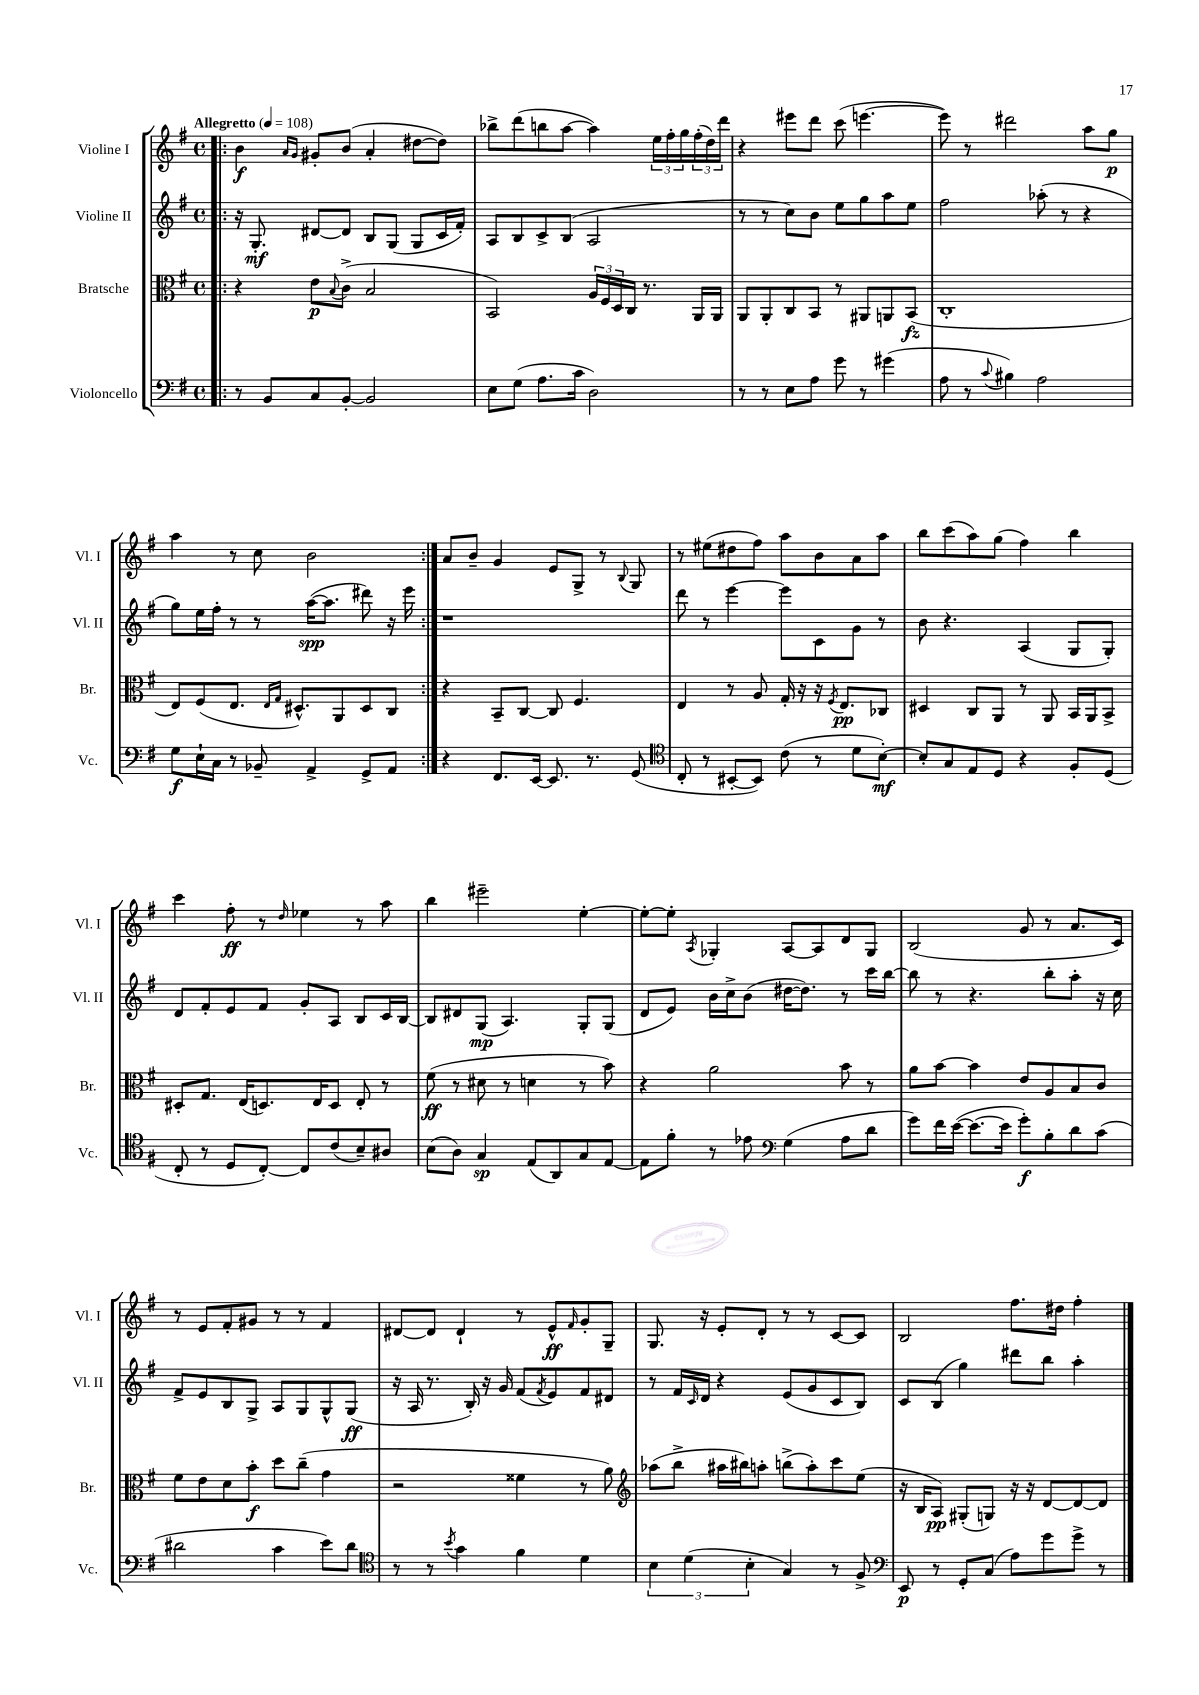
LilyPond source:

<<
\new StaffGroup <<
\new Staff = "s0" \with { instrumentName = "Violine I" shortInstrumentName = "Vl. I" } {
    \clef treble \key g \major \defaultTimeSignature \time 4/4 \tempo "Allegretto" 4 = 108
    \repeat volta 2 { \bar ".|:" b'4\f \grace { a'16 g'16 } gis'8-. b'8( a'4-. dis''8~ dis''8) |
    bes''8-> d'''8( b''8 a''8~ a''4) \tuplet 3/2 { e''16 fis''16-. g''16 } \tuplet 3/2 { fis''16-.( d''16) d'''16 } |
    r4 eis'''8 d'''8 c'''8( e'''4.~ |
    e'''8) r8 dis'''2 a''8 g''8\p |
    a''4 r8 c''8 b'2 | }
    a'8 b'8-- g'4 e'8 g8-> r8 \appoggiatura { b8 } g8 |
    r8 eis''8( dis''8 fis''8) a''8 b'8 a'8 a''8 |
    b''8 c'''8( a''8) g''8( fis''4) b''4 |
    c'''4 fis''8-.\ff r8 \grace { d''16 } ees''4 r8 a''8 |
    b''4 eis'''2-- e''4~-. |
    e''8~-. e''8-. \acciaccatura { a8 } ges4-. a8~ a8 d'8 ges8 |
    b2( g'8 r8 a'8. c'16) |
    r8 e'8 fis'8-. gis'8 r8 r8 fis'4 |
    dis'8~ dis'8 dis'4-! r8 e'8-^\ff \grace { fis'16 } g'8-. g8-- |
    g8. r16 e'8-. d'8-. r8 r8 c'8~ c'8 |
    b2 fis''8. dis''16 fis''4-. \bar "|." |
}
\new Staff = "s1" \with { instrumentName = "Violine II" shortInstrumentName = "Vl. II" } {
    \clef treble \key g \major \defaultTimeSignature \time 4/4
    \repeat volta 2 { \bar ".|:" r16 g8.-.\mf dis'8~ dis'8 b8 g8( g8 c'16 fis'16-.) |
    a8 b8 c'8-> b8( a2 |
    r8 r8 c''8) b'8 e''8 g''8 a''8 e''8 |
    fis''2 aes''8-.( r8 r4 |
    g''8) e''16 fis''16-. r8 r8 a''16~\spp( a''8. dis'''8) r16 e'''16 | }
    r1 |
    d'''8 r8 e'''4~ e'''8 c'8 g'8 r8 |
    b'8 r4. a4( g8 g8-.) |
    d'8 fis'8-. e'8 fis'8 g'8-. a8 b8 c'16 b16~ |
    b8 dis'8 g8\mp( a4.) g8-. g8( |
    d'8 e'8) b'16 c''16-> b'8( dis''16~ dis''8.) r8 c'''16 b''16~ |
    b''8 r8 r4. b''8-. a''8-. r16 c''16 |
    fis'8-> e'8 b8 g8-> a8 g8 g8-^ g8\ff( |
    r16 a16 r8. b16-.) r16 g'16 fis'8( \acciaccatura { fis'8 } e'8) fis'8 dis'8 |
    r8 fis'16 \grace { c'16 } d'16 r4 e'8( g'8 c'8 b8) |
    c'8 b8( g''4) dis'''8 b''8 a''4-. \bar "|." |
}
\new Staff = "s2" \with { instrumentName = "Bratsche" shortInstrumentName = "Br." } {
    \clef alto \key g \major \defaultTimeSignature \time 4/4
    \repeat volta 2 { \bar ".|:" r4 e'8\p \appoggiatura { b8 } c'8->( b2 |
    b,2) \tuplet 3/2 { a16 fis16 d16 } c16 r8. a,16 a,16 |
    a,8 a,8-. c8 b,8 r8 ais,8 a,8 b,8\fz( |
    c1-. |
    e8) fis8( e8. \grace { e16 g16 } dis8.-^) a,8 dis8 c8 | }
    r4 b,8-- c8~ c8 fis4. |
    e4 r8 a8 g16-. r16 r16 \acciaccatura { fis8 } e8.\pp ces8 |
    dis4 c8 a,8 r8 a,8 b,16 a,16 b,8-> |
    dis8-. g8. e16( d8.) e16 d8 e8-. r8 |
    fis'8\ff( r8 dis'8 r8 d'4 r8 b'8) |
    r4 a'2 b'8 r8 |
    a'8 b'8~ b'4 e'8 a8 b8 c'8 |
    fis'8 e'8 d'8 b'8-.\f d''8 c''8--( g'4 |
    r2 fisis'4 r8 a'8) |
    \clef treble aes''8( b''8-> ais''16 bis''16) a''8-. b''8->( a''8-.) c'''8 e''8( |
    r16 b16 a8\pp) gis8-.( g8) r16 r16 d'8~ d'8~ d'8 \bar "|." |
}
\new Staff = "s3" \with { instrumentName = "Violoncello" shortInstrumentName = "Vc." } {
    \clef bass \key g \major \defaultTimeSignature \time 4/4
    \repeat volta 2 { \bar ".|:" r8 b,8 c8 b,8~-. b,2 |
    e8 g8( a8. c'16 d2) |
    r8 r8 e8 a8 g'8 r8 gis'4( |
    a8 r8 \appoggiatura { c'8 } bis4) a2 |
    g8\f e16-! c16 r8 bes,8-- a,4-> g,8-> a,8 | }
    r4 fis,8. e,16~ e,8. r8. g,8( |
    \clef tenor c8-. r8 bis,8~-. bis,8) c'8( r8 d'8 b8~-.\mf) |
    b8-. g8 e8 d8 r4 fis8-. d8( |
    c8-. r8 d8 c8~-.) c8 c'8( b8--) ais8 |
    b8( a8) g4\sp e8( a,8) g8 e8~ |
    e8 fis'8-. r8 ees'8 \clef bass g4( a8 d'8 |
    g'8) fis'16 e'16~( e'8.~ e'16 g'8-.\f) b8-. d'8 c'8( |
    dis'2 c'4 e'8) dis'8 |
    \clef tenor r8 r8 \acciaccatura { b'8 } g'4 fis'4 d'4 |
    \tuplet 3/2 { b4 d'4( b4-. } g4) r8 fis8-> |
    \clef bass e,8\p r8 g,8-. c8( a8) g'8 g'8-> r8 \bar "|." |
}
>>
>>
\layout { \context { \Score \remove "Bar_number_engraver" } }
